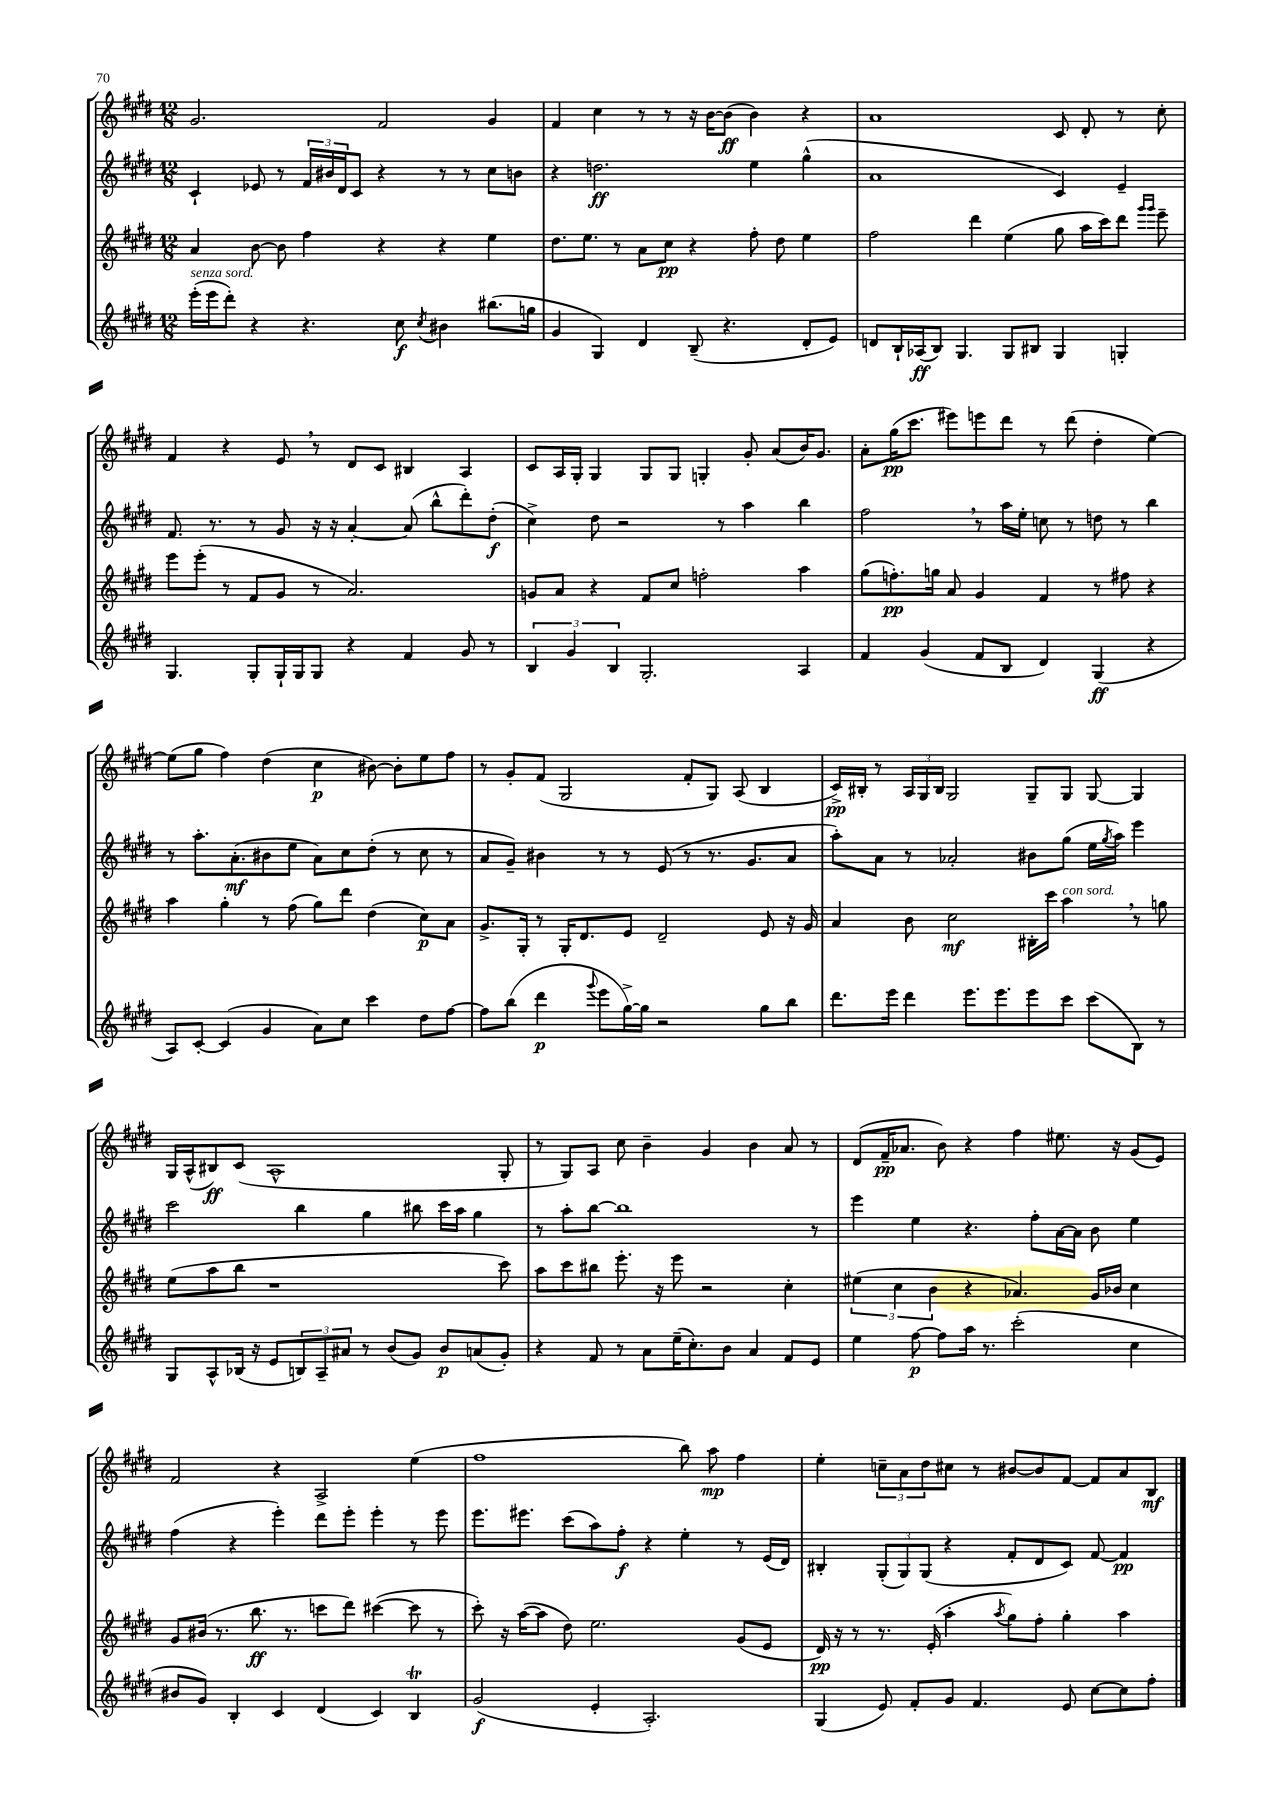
<<
\new StaffGroup <<
\new Staff = "s0" {
    \clef treble \key e \major \numericTimeSignature \time 12/8
    gis'2. fis'2 gis'4 |
    fis'4 cis''4 r8 r8 r16 b'16~ b'8\ff( b'4) r4 |
    a'1 cis'8 dis'8-. r8 cis''8-. |
    fis'4 r4 e'8 \breathe r8 dis'8 cis'8 bis4 a4 |
    cis'8 a16 gis16-. gis4 gis8 gis8 g4-. gis'8-. a'8( b'16) gis'8. |
    a'8-. gis''16\pp( cis'''8. eis'''8) e'''8 dis'''8 r8 dis'''8( dis''4-. e''4~) |
    e''8( gis''8 fis''4) dis''4( cis''4\p bis'8~) bis'8-. e''8 fis''8 |
    r8 gis'8-. fis'8( gis2 fis'8-. gis8) a8( b4 |
    cis'16->\pp) bis16-. r8 \tuplet 3/2 { a16 gis16 bis16 } gis2 gis8-- gis8 gis8~ gis4 |
    gis16 a16-^( bis8\ff) cis'8( a1-^ gis8-. |
    r8 gis8) a8 cis''8 b'4-- gis'4 b'4 a'8 r8 |
    dis'8( fis'16--\pp aes'8. b'8) r4 fis''4 eis''8. r16 gis'8( e'8) |
    fis'2 r4 a2-> e''4( |
    fis''1 b''8) a''8\mp fis''4 |
    e''4-. \tuplet 3/2 { c''8-- a'8 dis''8 } cis''8 r8 bis'8~ bis'8 fis'8~ fis'8 a'8 b8\mf \bar "|." |
}
\new Staff = "s1" {
    \clef treble \key e \major \numericTimeSignature \time 12/8
    cis'4-! ees'8 r8 \tuplet 3/2 { fis'16 bis'16 dis'16 } cis'8 r4 r8 r8 cis''8 b'8 |
    r4 d''2.\ff e''4 gis''4-^( |
    a'1 cis'4) e'4-- |
    fis'8. r8. r8 gis'8 r16 r16 a'4~-. a'8( b''8-^ dis'''8-.) dis''8-.\f( |
    cis''4->) dis''8 r2 r8 a''4 b''4 |
    fis''2 \breathe r8 a''16 e''16-. c''8 r8 d''8 r8 b''4 |
    r8 a''8.-. a'8.-.\mf( bis'8 e''8 a'8) cis''8 dis''8-.( r8 cis''8 r8 |
    a'8 gis'8--) bis'4 r8 r8 e'8( r8 r8. gis'8. a'8 |
    a''8-.) a'8 r8 aes'2-. bis'8 gis''8( e''16 \acciaccatura { gis''8 } a''16) e'''4 |
    cis'''2 b''4 gis''4 bis''8 cis'''16 a''16 gis''4 |
    r8 a''8-. b''8~ b''1 r8 |
    e'''4 e''4 r4. fis''8-. a'16~ a'16 b'8 e''4 |
    fis''4( r4 e'''4-.) dis'''8 e'''8-. e'''4-. r8 e'''8 |
    e'''8. eis'''8. cis'''8( a''8) fis''8-.\f r4 e''4-. r8 e'16( dis'16) |
    bis4-. \tuplet 3/2 { gis8-.( gis8) gis8( } r4 fis'8-. dis'8 cis'8) fis'8~ fis'4\pp \bar "|." |
}
\new Staff = "s2" {
    \clef treble \key e \major \numericTimeSignature \time 12/8
    a'4 b'8~ b'8 fis''4 r4 r4 e''4 |
    dis''8. e''8. r8 a'8 cis''8\pp r4 fis''8-. dis''8 e''4 |
    fis''2 dis'''4 e''4( gis''8 a''16 cis'''16) dis'''8 \grace { gis'''16 gis'''16 } e'''8-- |
    e'''8 e'''8-.( r8 fis'8 gis'8 r8 a'2.) |
    g'8 a'8 r4 fis'8 cis''8 f''2-. a''4 |
    gis''8( f''8.-.\pp) g''16 a'8 gis'4 fis'4 r8 fis''8 r4 |
    a''4 gis''4-. r8 fis''8( gis''8) dis'''8 dis''4( cis''8\p) a'8 |
    gis'8.-> gis16-. r8 gis16-. dis'8. e'8 dis'2-- e'8 r16 gis'16 |
    a'4 b'8 cis''2\mf bis16-. cis'''16 a''4^\markup { \italic "con sord." } \breathe r8 g''8 |
    e''8( a''8 b''8 r1 cis'''8) |
    a''8 cis'''8 bis''8 e'''8.-. r16 e'''8 r2 cis''4-. |
    \tuplet 3/2 { eis''4( cis''4 b'4 } r4 aes'4.) gis'16 bes'16 cis''4 |
    gis'8 bis'16( r8. b''8.\ff r8. c'''8 dis'''8) cis'''4~( cis'''8 r8 |
    cis'''8-.) r16 a''16~( a''8 dis''8) e''2. gis'8( e'8 |
    dis'16\pp) r16 r8 r8. e'16-.( a''4-. \acciaccatura { a''8 } gis''8) fis''8-. gis''4-. a''4 \bar "|." |
}
\new Staff = "s3" {
    \clef treble \key e \major \numericTimeSignature \time 12/8
    e'''16-.^\markup { \italic "senza sord." }( e'''16 dis'''8-.) r4 r4. cis''8\f \acciaccatura { cis''8 } bis'4 bis''8.( g''16 |
    gis'4 gis4) dis'4 b8--( r4. dis'8-. e'8) |
    d'8 b16-! aes16\ff( b8) gis4. gis8 bis8 gis4 g4-. |
    gis4. gis8-. gis16-! gis16 gis8 r4 fis'4 gis'8 r8 |
    \tuplet 3/2 { b4 gis'4 b4 } gis2.-. a4 |
    fis'4 gis'4( fis'8 b8 dis'4) gis4\ff( r4 |
    a8) cis'8~-. cis'4( gis'4 a'8) cis''8 cis'''4 dis''8 fis''8~ |
    fis''8 b''8( dis'''4\p \appoggiatura { gis'''8 } e'''8 gis''16~->) gis''16 r2 gis''8 b''8 |
    dis'''8. e'''16 dis'''4 e'''8. e'''8. e'''8 cis'''8 cis'''8( b8) r8 |
    gis8 a8-^ bes16( r16 e'8 \tuplet 3/2 { b8) a8-- ais'8 } r8 b'8( gis'8) b'8\p a'8( gis'8-.) |
    r4 fis'8 r8 a'8 e''16--( cis''8.-.) b'8 a'4 fis'8 e'8 |
    e''4 fis''8~\p fis''8 a''16 r8. cis'''2-.( cis''4 |
    bis'8 gis'8) b4-. cis'4 dis'4( cis'4) b4\trill |
    gis'2\f( e'4-. a2.-.) |
    gis4( e'8) fis'8-. gis'8 fis'4. e'8 cis''8~ cis''8 fis''8-. \bar "|." |
}
>>
>>
\layout { \context { \Score \remove "Bar_number_engraver" } }
